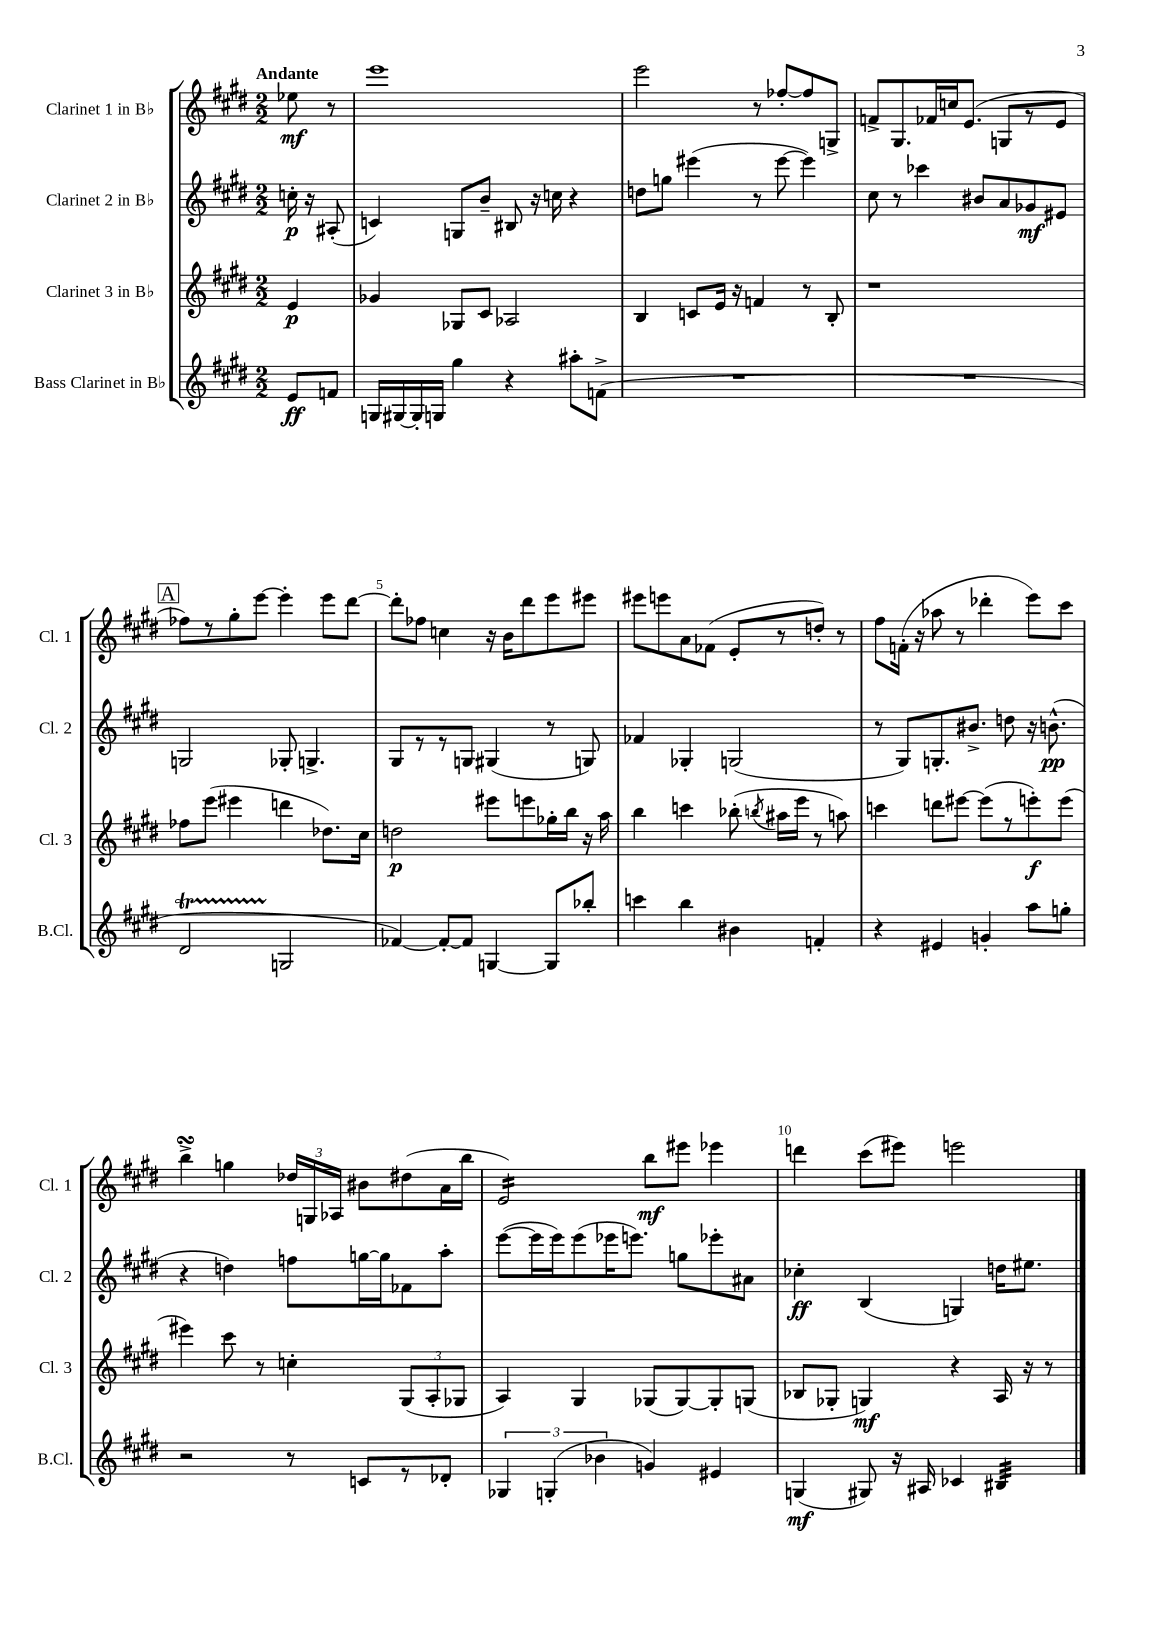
<<
\new StaffGroup <<
\new Staff = "s0" \with { instrumentName = "Clarinet 1 in Bb" shortInstrumentName = "Cl. 1" } {
    \clef treble \key e \major \numericTimeSignature \time 2/2 \partial 4 \tempo "Andante"
    \autoBeamOff ees''8\mf r8 |
    e'''1 |
    e'''2 r8 fes''8[~-. fes''8 g8]-> |
    f'8[-> gis8. fes'16 c''16 e'8.]( g8[ r8 e'8] |
    \mark \markup { \box "A" } fes''8[) r8 gis''8-. e'''8]~ e'''4-. e'''8[ dis'''8]~ |
    dis'''8[-. fes''8] c''4 r16 b'16[ dis'''8 e'''8 eis'''8] |
    eis'''8[ e'''8 a'8 fes'8]( e'8[-. r8 d''8]-.) r8 |
    fis''8[ f'16]-.( r16 aes''8 r8 des'''4-. e'''8[) cis'''8] |
    b''4->\turn g''4 \tuplet 3/2 { des''16[ g16 aes16] } bis'8[ dis''8( a'16 b''16] |
    e'2:16) b''8[\mf eis'''8] ees'''4 |
    d'''4 cis'''8[( eis'''8]) e'''2 \bar "|." |
}
\new Staff = "s1" \with { instrumentName = "Clarinet 2 in Bb" shortInstrumentName = "Cl. 2" } {
    \clef treble \key e \major \numericTimeSignature \time 2/2 \partial 4
    \autoBeamOff c''16-.\p r16 ais8-.( |
    c'4) g8[ b'8]-- bis8 r16 c''16 r4 |
    d''8[ g''8] eis'''4( r8 eis'''8~ eis'''4) |
    cis''8 r8 ces'''4 bis'8[ a'8 ges'8\mf eis'8] |
    \mark \markup { \box "A" } g2 ges8-. g4.-> |
    gis8[ r8 r8 g8] gis4( r8 g8) |
    fes'4 ges4-. g2( |
    r8 gis8[) g8.-. bis'8.]-> d''8 r16 b'8.-^\pp( |
    r4 d''4) f''8[ g''16~ g''16 fes'8 a''8]-. |
    e'''8[~( e'''16 e'''16) e'''8( ees'''16 e'''8.]) g''8[ ees'''8-. ais'8] |
    ces''4-.\ff b4( g4) d''16[ eis''8.] \bar "|." |
}
\new Staff = "s2" \with { instrumentName = "Clarinet 3 in Bb" shortInstrumentName = "Cl. 3" } {
    \clef treble \key e \major \numericTimeSignature \time 2/2 \partial 4
    \autoBeamOff e'4\p |
    ges'4 ges8[ cis'8] aes2 |
    b4 c'8[ e'16] r16 f'4 r8 b8-. |
    r1 |
    \mark \markup { \box "A" } fes''8[ e'''8]( eis'''4 d'''4 des''8.[) cis''16] |
    d''2\p eis'''8[ e'''8 ges''16-. b''16] r16 a''16 |
    b''4 c'''4 bes''8-.( \acciaccatura { b''8 } ais''16[ e'''16] r8 a''8) |
    c'''4 d'''8[ eis'''8]~ eis'''8[( r8 e'''8-.\f) e'''8]( |
    eis'''4) cis'''8 r8 c''4-. \tuplet 3/2 { gis8[( a8-. ges8] } |
    a4) gis4 ges8[( ges8~) ges8-. g8]( |
    bes8[ ges8]-. g4\mf) r4 a16 r16 r8 \bar "|." |
}
\new Staff = "s3" \with { instrumentName = "Bass Clarinet in Bb" shortInstrumentName = "B.Cl." } {
    \clef treble \key e \major \numericTimeSignature \time 2/2 \partial 4
    \autoBeamOff e'8[\ff f'8] |
    g16[ gis16~ gis16-. g16] gis''4 r4 ais''8[-. f'8]->( |
    R1 |
    R1 |
    \mark \markup { \box "A" } dis'2\startTrillSpan g2\stopTrillSpan |
    fes'4~) fes'8[~-. fes'8] g4~ g8[ bes''8]-. |
    c'''4 b''4 bis'4 f'4-. |
    r4 eis'4 g'4-. a''8[ g''8]-. |
    r2 r8 c'8[ r8 des'8]-. |
    \tuplet 3/2 { ges4 g4-.( bes'4 } g'4) eis'4 |
    g4\mf( gis8) r16 ais16 ces'4 bis4:32 \bar "|." |
}
>>
>>
\layout { \context { \Score \override BarNumber.break-visibility = ##(#f #t #t) barNumberVisibility = #(every-nth-bar-number-visible 5) } }
